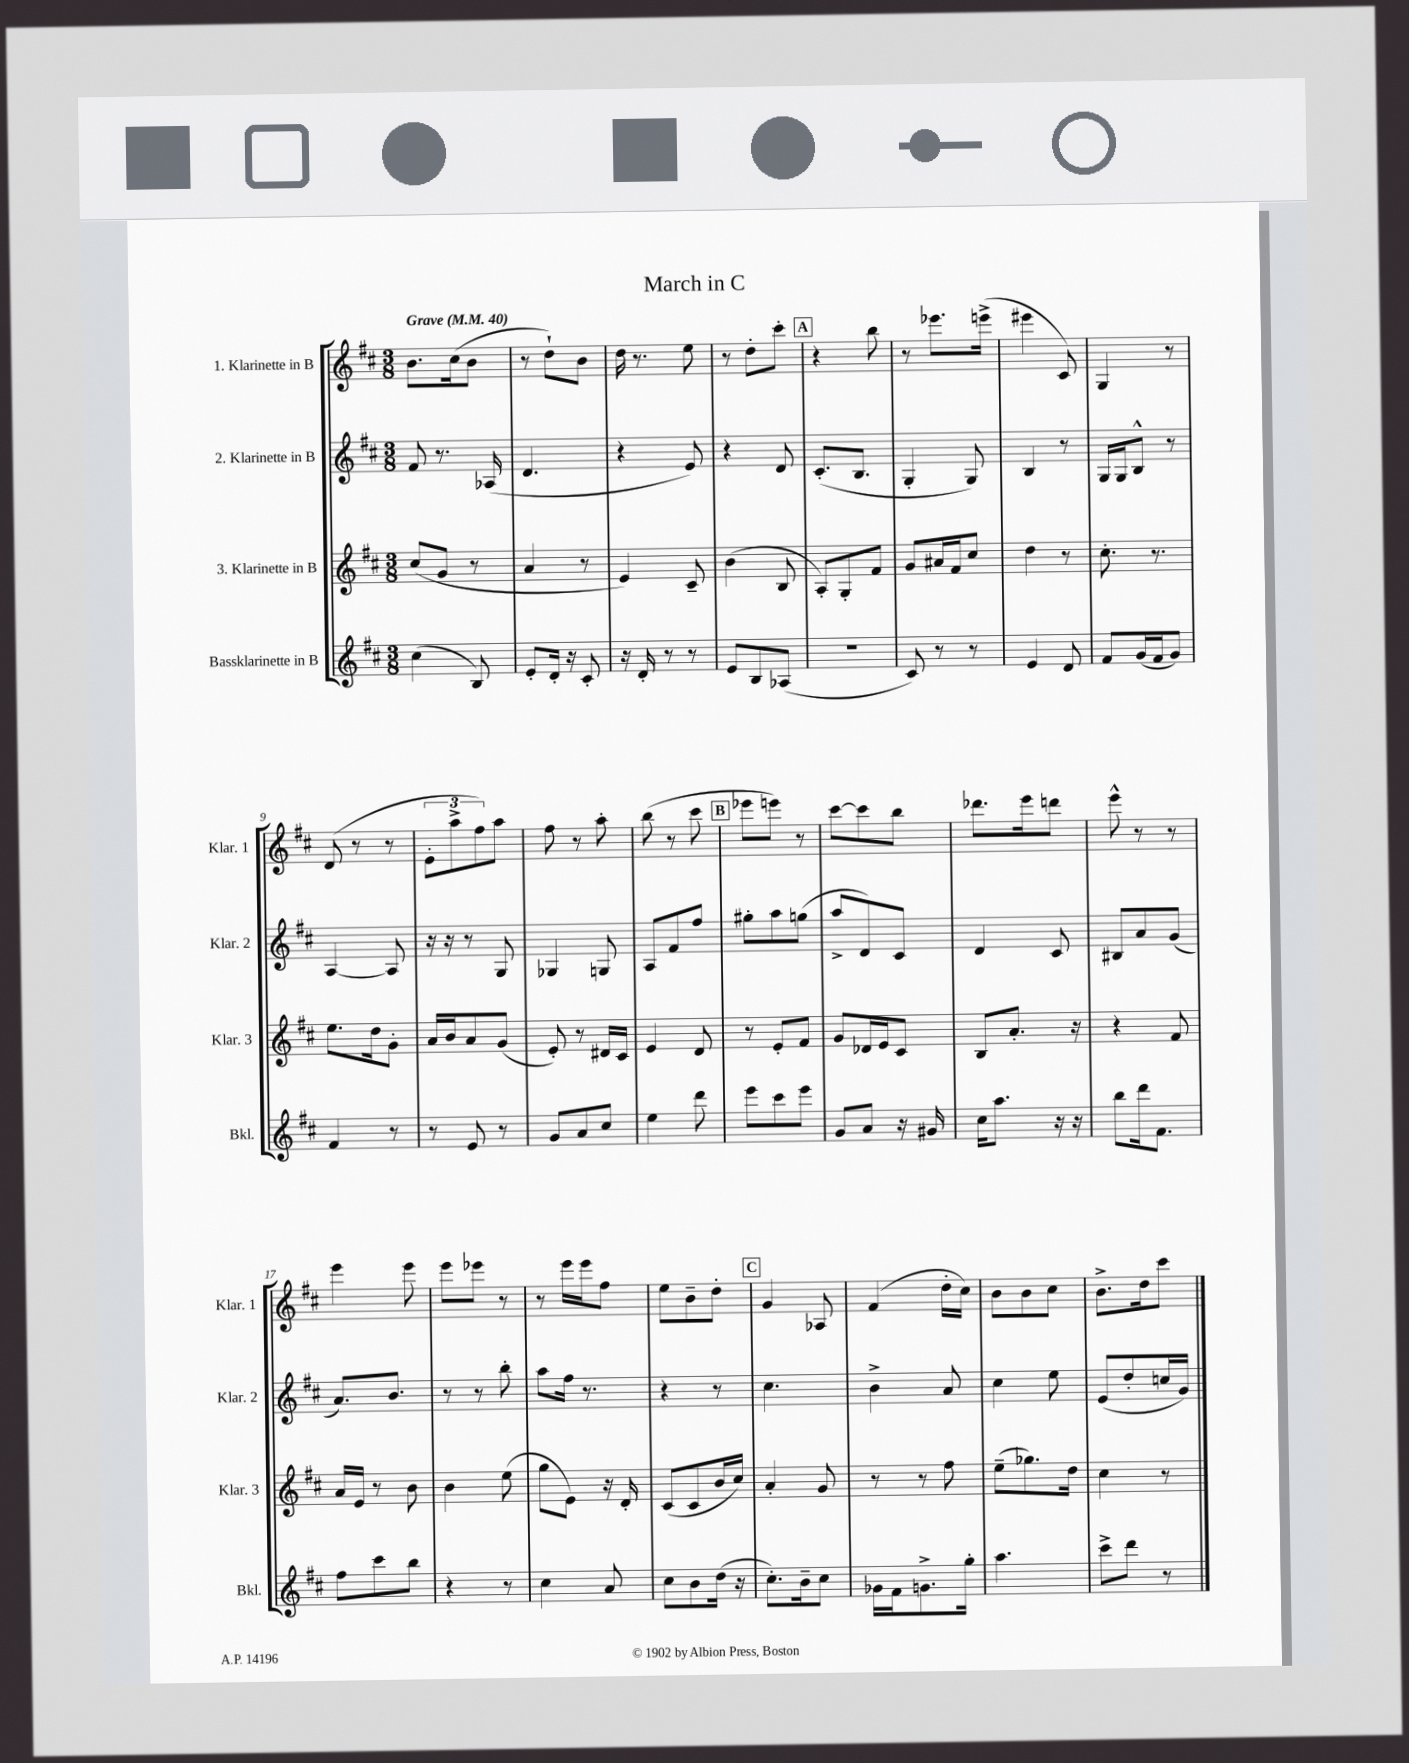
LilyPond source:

\header { title = "March in C" }
<<
\new StaffGroup <<
\new Staff = "s0" \with { instrumentName = "1. Klarinette in B" shortInstrumentName = "Klar. 1" } {
    \clef treble \key d \major \numericTimeSignature \time 3/8 \tempo "Grave" 4 = 40
    b'8. cis''16( b'8 |
    r8 d''8-!) b'8 |
    d''16 r8. e''8 |
    r8 d''8-. cis'''8-. |
    \mark \markup { \box "A" } r4 b''8 |
    r8 ees'''8. e'''16->( |
    eis'''4 cis'8) |
    g4 r8 |
    d'8( r8 r8 |
    \tuplet 3/2 { e'8-. a''8-> fis''8) } a''8 |
    fis''8 r8 a''8-. |
    b''8( r8 cis'''8 |
    \mark \markup { \box "B" } ees'''8 e'''8) r8 |
    cis'''8~ cis'''8 b''8 |
    des'''8. e'''16 d'''8 |
    e'''8-^ r8 r8 |
    e'''4 e'''8 |
    e'''8 ees'''8 r8 |
    r8 e'''16 e'''16 fis''8 |
    e''8 b'8-- d''8-. |
    \mark \markup { \box "C" } g'4 aes8 |
    fis'4( d''16-. cis''16) |
    b'8 b'8 cis''8 |
    b'8.-> d''16 cis'''8 \bar "|." |
}
\new Staff = "s1" \with { instrumentName = "2. Klarinette in B" shortInstrumentName = "Klar. 2" } {
    \clef treble \key d \major \numericTimeSignature \time 3/8
    fis'8 r8. aes16( |
    d'4. |
    r4 e'8) |
    r4 d'8 |
    \mark \markup { \box "A" } cis'8.-.( b8. |
    g4-. g8) |
    b4 r8 |
    g16 g16 b8-^ r8 |
    a4~ a8 |
    r16 r16 r8 g8 |
    ges4 g8 |
    a8 fis'8 fis''8 |
    \mark \markup { \box "B" } gis''8-. a''8 g''8( |
    a''8-> d'8) cis'8 |
    d'4 cis'8 |
    bis8 a'8 g'8( |
    a'8.) b'8. |
    r8 r8 b''8-. |
    a''8 fis''16 r8. |
    r4 r8 |
    \mark \markup { \box "C" } cis''4. |
    b'4-> a'8 |
    cis''4 e''8 |
    e'8( d''8-. c''16 g'16) \bar "|." |
}
\new Staff = "s2" \with { instrumentName = "3. Klarinette in B" shortInstrumentName = "Klar. 3" } {
    \clef treble \key d \major \numericTimeSignature \time 3/8
    cis''8( g'8 r8 |
    a'4 r8 |
    e'4) cis'8-- |
    b'4( b8 |
    \mark \markup { \box "A" } a8-.) g8-. fis'8 |
    g'8 ais'16 fis'16 cis''8 |
    d''4 r8 |
    cis''8.-. r8. |
    e''8. d''16 g'8-. |
    a'16 b'16 a'8 g'8( |
    e'8-.) r8 dis'16 cis'16 |
    e'4 d'8 |
    \mark \markup { \box "B" } r8 e'8-. fis'8 |
    g'8 des'16 e'16 cis'8 |
    b8 a'8.-. r16 |
    r4 fis'8 |
    a'16 e'16 r8 b'8 |
    b'4 e''8( |
    g''8 e'8) r16 d'16-. |
    cis'8( cis'8 b'16 cis''16) |
    \mark \markup { \box "C" } a'4-. g'8 |
    r8 r8 fis''8 |
    e''8--( ges''8.) d''16 |
    cis''4 r8 \bar "|." |
}
\new Staff = "s3" \with { instrumentName = "Bassklarinette in B" shortInstrumentName = "Bkl." } {
    \clef treble \key d \major \numericTimeSignature \time 3/8
    cis''4( b8) |
    e'8-. d'16-. r16 cis'8-. |
    r16 d'16-. r8 r8 |
    e'8 b8 aes8( |
    \mark \markup { \box "A" } r4. |
    cis'8) r8 r8 |
    e'4 d'8 |
    fis'8 g'16( fis'16 g'8) |
    fis'4 r8 |
    r8 e'8 r8 |
    g'8 a'8 cis''8 |
    e''4 d'''8 |
    \mark \markup { \box "B" } e'''8 cis'''8 e'''8 |
    g'8 a'8 r16 gis'16 |
    cis''16 a''8. r16 r16 |
    b''8 d'''16 fis'8. |
    fis''8 cis'''8 b''8 |
    r4 r8 |
    cis''4 a'8 |
    cis''8 b'8 d''16( r16 |
    \mark \markup { \box "C" } cis''8.-.) b'16-- cis''8 |
    ges'16 fis'16 g'8.-> g''16-. |
    a''4. |
    cis'''8-> d'''8 r8 \bar "|." |
}
>>
>>
